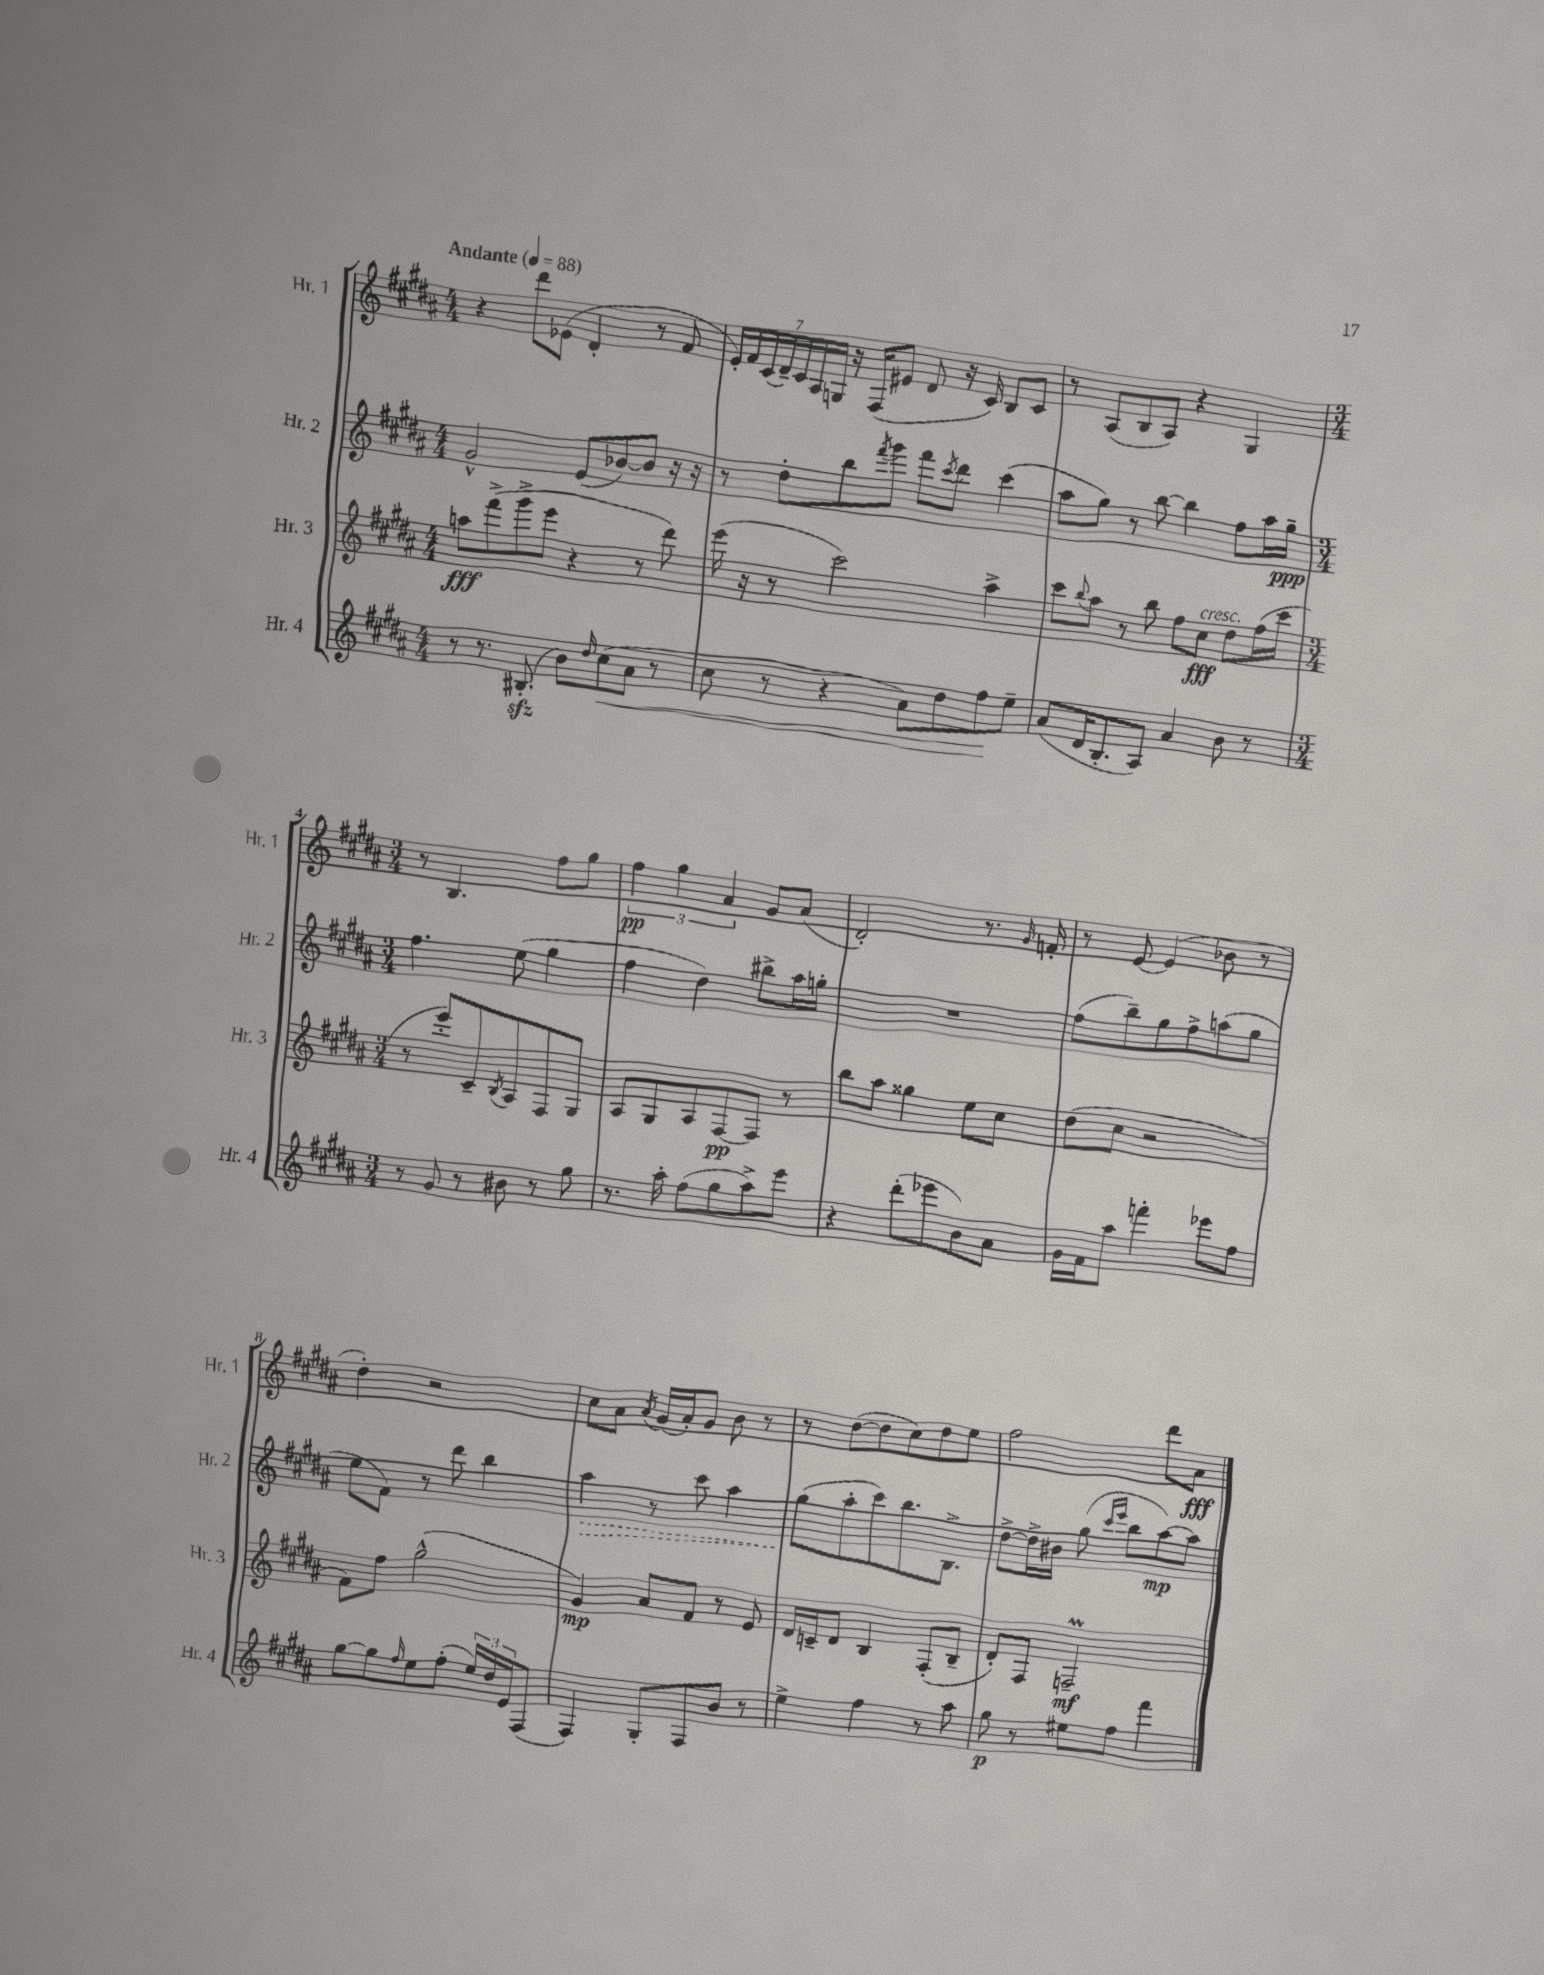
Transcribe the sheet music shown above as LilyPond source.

<<
\new StaffGroup <<
\new Staff = "s0" \with { instrumentName = "Hr. 1" shortInstrumentName = "Hr. 1" } {
    \clef treble \key b \major \numericTimeSignature \time 4/4 \tempo "Andante" 4 = 88
    r4 dis'''8 ees'8( dis'4-. r8 fis'8 |
    \tuplet 7/4 { e'16-.) fis'16 cis'16( dis'16--) cis'16 ais16 g16 } r16 fis16( eis'8 dis'8 r16 cis'16) b8 cis'8 |
    r8 ais8( b8 ais8) r4 gis4 |
    \numericTimeSignature \time 3/4 r8 b4. fis''8 gis''8 |
    \tuplet 3/2 { fis''4\pp gis''4 ais'4 } gis'8 ais'8( |
    dis'2-.) r8. \grace { gis'16 } f'16-. |
    r8 e'8~ e'4( bes'8 r8 |
    dis''4-.) r2 |
    cis''8 ais'8 \acciaccatura { ais'8 } gis'16( ais'16-.) gis'8 b'8 r8 |
    r8 dis''8~( dis''8 cis''8) dis''8 e''8 |
    fis''2 dis'''8 ais'8\fff \bar "|." |
}
\new Staff = "s1" \with { instrumentName = "Hr. 2" shortInstrumentName = "Hr. 2" } {
    \clef treble \key b \major \numericTimeSignature \time 4/4
    gis'2-^ e'8( bes'8~) bes'8 r16 r16 |
    r8 dis''8-. b''8 \acciaccatura { fis'''8 } gis'''8 fis'''8 \acciaccatura { cis'''8 } dis'''8 cis'''4( |
    ais''8 gis''8) r8 b''8~ b''4 fis''8 ais''16 gis''16--\ppp |
    \numericTimeSignature \time 3/4 fis''4. e''8( gis''4 |
    fis''4 dis''4) bis''8-> ais''16 g''16-. |
    R2. |
    fis''8( b''8--) gis''8 fis''8-> a''8( gis''8 |
    e''8 fis'8) r8 dis'''8 b''4 |
    \once \override Hairpin.style = #'dashed-line ais''4\> r8 cis'''8 ais''4 |
    gis''8\!( ais''8-. cis'''8) b''8. b8.-> |
    dis''8~-> dis''16-> bis'16 gis''8( \grace { cis'''16 e'''16 } b''8 ais''8~\mp) ais''8 \bar "|." |
}
\new Staff = "s2" \with { instrumentName = "Hr. 3" shortInstrumentName = "Hr. 3" } {
    \clef treble \key b \major \numericTimeSignature \time 4/4
    a''8\fff fis'''8->( gis'''8-> e'''8 r4 r8 dis'''8) |
    e'''16( r16 r8 cis'''2) ais''4-> |
    cis'''8 \appoggiatura { b''8 } ais''8 r8 b''8 fis''8 cis''8\fff^\markup { \italic "cresc." } dis''8 fis''16( cis'''16 |
    \numericTimeSignature \time 3/4 r8 e'''8-.) cis'8-- \acciaccatura { b8 } ais8 fis8 gis8 |
    ais8 gis8 ais8 fis8~\pp fis8 r8 |
    b''8 ais''8 gisis''4 e''8 cis''8 |
    dis''8( cis''8 r2 |
    fis'8) fis''8 gis''2-^( |
    gis'4\mp) ais'8 fis'8 r8 e'8 |
    dis'16 c'16-- dis'8 b4 fis8-.( b8-- |
    dis'8-.) fis8 f2--\prall\mf \bar "|." |
}
\new Staff = "s3" \with { instrumentName = "Hr. 4" shortInstrumentName = "Hr. 4" } {
    \clef treble \key b \major \numericTimeSignature \time 4/4
    r8 r8. bis8.-.\sfz( b'8) \grace { dis''16 } cis''8\<( ais'8 r8 |
    cis''8 r8 r4 ais'8) dis''8 fis''8\! e''8-- |
    ais'8( dis'16 b8.-. ais8) ais'4 b'8 r8 |
    \numericTimeSignature \time 3/4 r8 gis'8 r8 bis'8 r8 gis''8 |
    r8. ais''16-. fis''8( gis''8 ais''8->) e'''8 |
    r4 dis'''8-.( ees'''8 b'8) ais'8 |
    gis'16 fis'16 ais''8 f'''4-. ees'''8 fis''8 |
    gis''8~ gis''8 \grace { fis''16 } e''8 fis''8-.( \tuplet 3/2 { e''16) dis''16 e'16 } fis8( |
    fis4) gis8-. fis8 b'8 r8 |
    e''4-> fis''4 r8 ais''8 |
    gis''8\p r8 eis''8 fis''8 fis'''4 \bar "|." |
}
>>
>>
